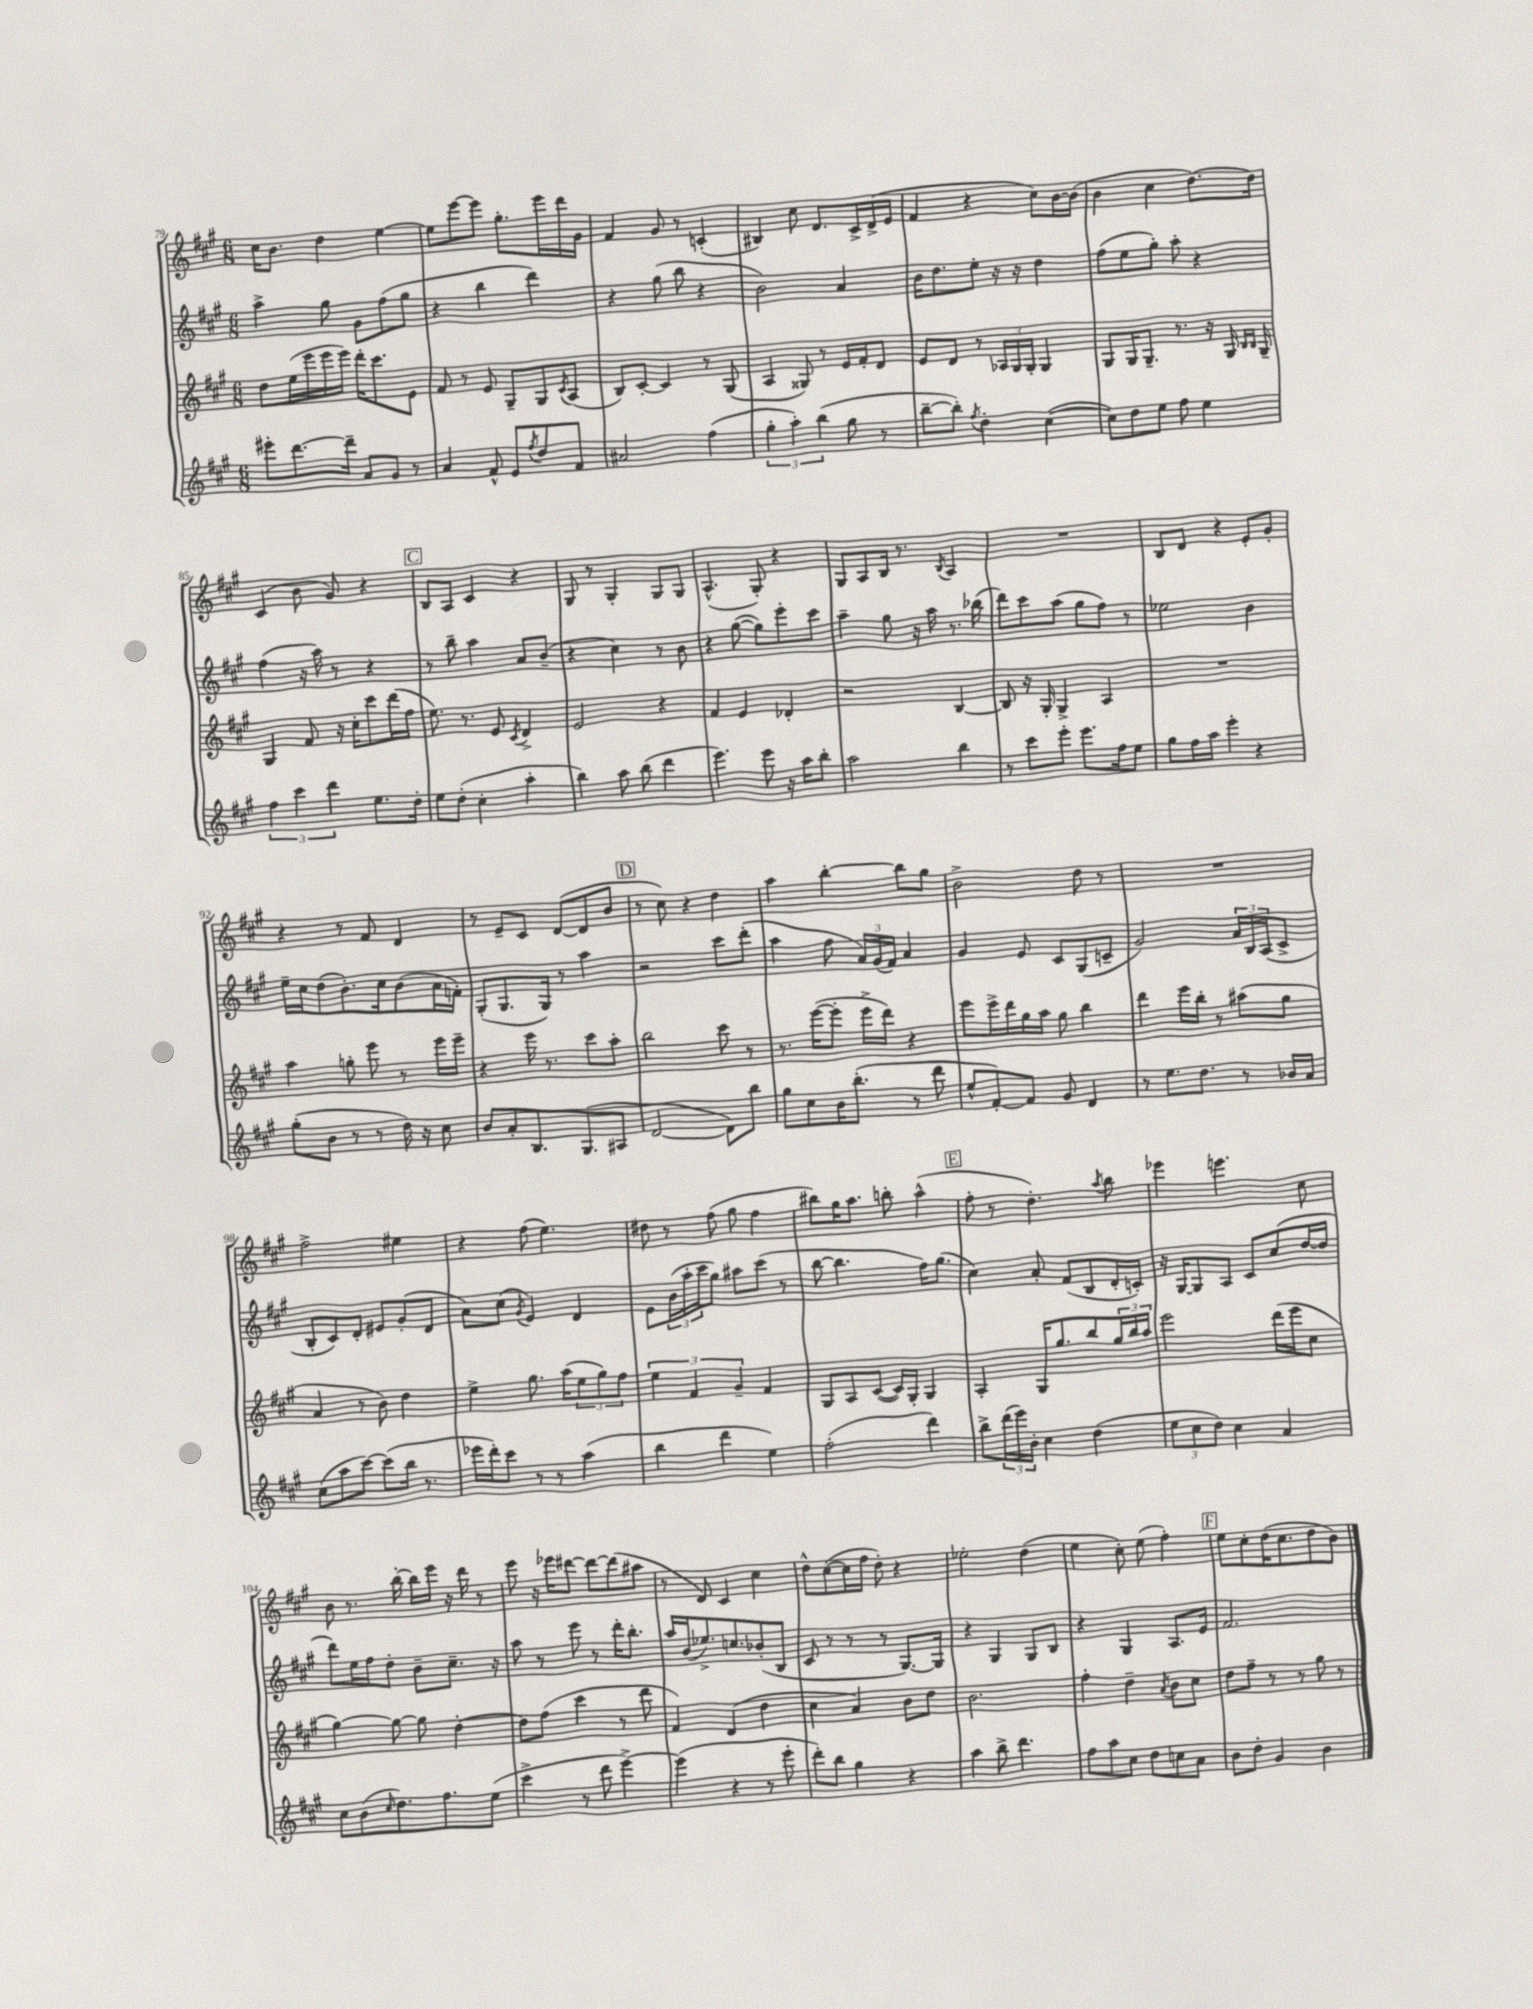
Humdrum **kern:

**kern	**kern	**kern	**kern
*staff4	*staff3	*staff2	*staff1
*clefG2	*clefG2	*clefG2	*clefG2
*k[f#c#g#]	*k[f#c#g#]	*k[f#c#g#]	*k[f#c#g#]
*M6/8	*M6/8	*M6/8	*M6/8
8eee#'\L	8dd\L	4aa^\	16cc#\LK
.	.	.	8.b\J
[8.ddd\	(16ee\L	.	.
.	16eee\	.	.
.	16eee\	8gg#\	4dd\
16ddd~\]Jk	16eee\JJ)	.	.
8a/L	16ddd'\LK	8g#\L	.
.	8.ccc#\	.	.
8g#/J	.	(8ff#\	[4ee\
8r	8e\J	8gg#\J	.
=	=	=	=
4a/	8f#/	4r	8ee\]L
.	8r	.	[8eee\
8f#^^/	8e/	4bb\	8eee\]J
8e/L	8G#~/L	.	8.gg#'\L
8qff#/	.	.	.
8dd/	8G#/	4ddd\)	.
.	.	.	16eee\L
.	8qc#/	.	.
8f#/J	(8A/J	.	16ddd\
.	.	.	16g#\JJ
=	=	=	=
2a#/	8B/L)	4r	4f#/
.	[8c#'/J	.	.
.	4c#/]	(8gg#\	8g#/
.	.	8bb\	8r
(4ff#\	8r	4r	(4c'/
.	(8G#/	.	.
=	=	=	=
6gg#'\	4A/	2b\)	4B#/)
6aa'\)	.	.	.
.	8G##/)	.	8cc#\
(6bb\	.	.	.
.	8r	.	8.d/L
8gg#\	16e/LL	4a/	.
.	16f#'/J	.	16c#^/L
8r	8d/J	.	(16d^/
.	.	.	16e/JJ
=	=	=	=
[8bb~\L	8e/L	16b\LK	4f#/
.	.	8.dd\	.
8bb'\]J)	8d/J	.	.
8qff#/	.	.	.
4dd'\	8r	8ee'\J	4r
.	24A-/LL	16r	.
.	24G#/	.	.
.	.	16r	.
.	24G#'/JJ	.	.
([4cc#\	4G#/	4dd\	8cc#\L)
.	.	.	[16b\L
.	.	.	(16b\]JJ
=	=	=	=
8cc#\]L)	8G#/L	(8ff#\L	4b\
8dd\	16G#/K	8ee\	.
.	8.G#~/J	.	.
8ee\J	.	8gg#'\J)	4cc#\
8ff#\	8.r	8aa'\	.
4ee\	.	4r	[8.dd\L)
.	16r	.	.
.	16G#/	.	.
.	16qqB/LL	.	.
.	16qqB/JJ	.	.
.	16G#~/	.	16dd\]Jk
=	=	=	=
6ff#\	4G#/	(4ff#\	(4c#/
6ccc#\	.	.	.
.	8f#/	16r	8b\
.	.	16aa\)	.
6ddd\	.	.	.
.	16r	8r	8g#/)
.	16cc#'\LK	.	.
8.ee\L	8ccc#\	4r	4r
.	(16ddd\L	.	.
16dd'\Jk	16ff#\JJ	.	.
=	=	=	=
8ee\L	8.ee\)	8r	8B/L
(8dd'\J	.	8bb~\	8A/J
.	8.r	.	.
4cc#'\	.	4aa\	4c#/
.	8e/	.	.
.	8qc#/	.	.
4aa'\	4d^/	8a/L	4r
.	.	(8b~/J	.
=	=	=	=
4bb\)	2e/	4r	8G#/
.	.	.	8r
8aa\	.	4cc#\)	4G#'/
(8bb\	.	.	.
4ddd\	4r	8r	8G#/L
.	.	8b\	8G#/J
=	=	=	=
4.eee\)	4f#/	4r	(4.A^^/
.	4e/	([8gg#\	.
8eee\	.	8gg#\]L)	8G#'/)
16r	4d-'/	8eee'\	4r
16aa\LK	.	.	.
8bb'\J	.	8ccc#\J	.
=	=	=	=
2aa\	2r	4aa~\	8G#/L
.	.	.	8A/
.	.	8gg#\	16B/Jk
.	.	.	8.r
.	.	16r	.
.	.	16aa\	.
.	.	.	8qB/
4bb\	[4B/	8.r	4A/
.	.	(16bb-\	.
=	=	=	=
8r	8B/]	8ddd\L)	2.r
8ccc#\L	16r	8ccc#\	.
.	16G#'/	.	.
8eee'\J	4G#^/	(8aa\J	.
8.eee\L	.	8gg#\L	.
.	4A/	8ff#\J)	.
16ff#\k	.	.	.
8ee\J	.	8r	.
=	=	=	=
8gg#\L	2.r	2ee-\	8B/L
16ff#\L	.	.	8d/J
16aa\JJ	.	.	.
4eee'\	.	.	4r
4r	.	4b\	8e'/L
.	.	.	8g#'/J
=	=	=	=
(8gg#'\L	4aa\	16ee~\LL	4r
.	.	16cc#\J	.
8b\J	.	(8dd\	.
8r	8gg'\	8.b'\)	8r
8r	8eee\	.	8f#/
.	.	16cc#\k	.
16dd\)	8r	(8b\	4d/
16r	.	.	.
8cc#\	16eee\LL	16a\L	.
.	16eee~\JJ	16f'\JJ)	.
=	=	=	=
8b/L	4r	(8G#'/L	8r
8a'/	.	8.G#/	8e~/L
8.B/	16eee\	.	8c#/J
.	8.r	16G#/Jk)	.
.	.	8r	([8d/L
(8.G#/	.	.	.
.	8ccc#\L	4aa\	8d/]
8A#/J	8aa'\J	.	8b/J
=	=	=	=
[2d/	2bb\	2r	8r
.	.	.	8cc#\)
.	.	.	4r
8d\]L)	8ccc#\	8ccc#\L	4dd\
8bb\J	8r	(8ddd'\J	.
=	=	=	=
8gg#\L	8.r	4aa\	4aa\
8cc#\	.	.	.
.	([16eee\LK	.	.
16b\K	8eee'\]J	8ff#\	[4bb'\
(8.bb'\J	.	.	.
.	16eee^\LL	24a/LL)	.
.	.	(24g#/	.
.	16ddd\JJ)	.	.
.	.	24f#/JJ)	.
8r	4r	4a/	8bb\]L
8ddd\	.	.	8gg#\J
=	=	=	=
8ee^^/L	8eee\L	4g#/	2b^\
[8f#'/)	16eee^\L	.	.
.	16ddd\	.	.
8f#/]J	16gg#\	8e/	.
.	16aa\JJ	.	.
8g#/	8gg#\	8c#/L	.
4d/	4bb\	(8G#/	8dd\
.	.	8c~/J	8r
=	=	=	=
8r	4ddd\	2g#/)	2.r
8.ee\L	.	.	.
.	16eee\LL	.	.
8.dd\J	16bb'\JJ	.	.
.	8r	.	.
8r	(8aa#\L	24a/LL	.
.	.	24B/	.
.	.	(24A/J	.
16b-/LL	8gg#\J	8c#^/J	.
16a/JJ	.	.	.
=	=	=	=
(8cc#\L	4a/	8B'/L	2ff#^\
8aa\	.	8c#/)	.
[8ccc#\J)	8r	8d'/J	.
(8ccc#\]L	8b\)	8e#/L	.
16bb\Jk	4dd\	(8g#'/	4ee#\
8.r	.	.	.
.	.	8d/J	.
=	=	=	=
16eee-\LL	4ee^\	8a\L)	4r
16ddd'\J)	.	.	.
8ccc#\J	.	(8cc#\J	.
.	.	8qg#/	.
8r	8.gg#\	4e/)	(8ff#\
8r	.	.	4.ee\)
.	(16aa\LK	.	.
(4aa\	12ee\	4d/	.
.	12gg#\)	.	.
.	12ff#\J	.	.
=	=	=	=
4bb\	6ee\	8e\L	8dd#\
.	.	(24b\L	8r
.	6f#/	24aa'\	.
.	.	24ccc#\J	.
4ddd\	.	8gg#\J)	(8ff#\
.	6g#~/	.	.
.	.	8aa#\L	8gg#\
4ee\)	4f#/	(8ccc#\J	4ff#\
.	.	8r	.
=	=	=	=
(2ff#'\	8G#/L	[8bb\	8bb#\L)
.	8A/	4.bb\]	16gg#\K
.	.	.	8.aa\J
.	([8c#/J	.	.
.	16c#/]LL)	.	8bb'\
.	16G#'/JJ	.	.
4ddd\)	4G#/	16ff#\LK)	(4aa^^\
.	.	(8.gg#\J	.
=	=	=	=
8bb^\L	4A'/	4cc#\)	8ff#'\
(24ddd\L	.	.	8r
24eee\)	.	.	.
24b'\JJ	.	.	.
4cc#\	16G#/LK	8a'/	4.dd'\)
.	8.gg#/	.	.
.	.	(8f#/L	.
(4dd\	8bb/	8B/	.
.	.	.	8qaa/
.	24gg#/L	16d'/L	8bb\
.	24bb/	.	.
.	.	16c'/JJ)	.
.	24aa/JJ	.	.
=	=	=	=
12ee\L	2eee\	16r	4eee-\
.	.	[16G#/LK	.
12cc#\	.	.	.
.	.	8G#/]	.
12dd\J)	.	.	.
4cc#\	.	8A/J	4.eee\
.	.	8c#/L	.
4a/	(16ddd\LL	(8cc#/	.
.	16eee\J	.	.
.	8cc#\J	[16dd/L	8cc#\
.	.	16dd/]JJ	.
=	=	=	=
8cc#\L	[4gg#\)	8ddd\L)	8b\
(8b\	.	16ee\L	8.r
.	.	16ff#\J	.
16qqcc#/	.	.	.
8.dd\)	8gg#\_	8dd'\J	.
.	.	.	[16bb'\
.	8gg#\]	8b~\L	16bb\]LL
8.ff#\	.	.	16eee\JJ
.	[4dd'\	8.cc#~\J	16r
.	.	.	16ddd\
(8ee\J	.	.	8r
.	.	16r	.
=	=	=	=
4ccc#^\	8dd\]L	8aa\	8eee\
.	(8ff#\J	8r	16r
.	.	.	16eee-\LK
8r	4ccc#\	8eee\	[8ddd#\J
8ddd\	.	8r	8ddd#\_L
[4eee^\)	8r	16ddd'\LK	(8ddd#\]
.	.	8.bb'\J	.
.	8ddd\	.	8aa#\J
=	=	=	=
(4eee\]	4f#/)	16aa/LL	8r
.	.	(16b/J	.
.	.	8.ee-^/)	8d/)
4r	(4d/	.	4c#/
.	.	8.cc/	.
8r	4dd\	(8b-'/	4cc#\
8eee'\	.	8B/J	.
=	=	=	=
8ddd'\L)	4cc#\	8c#/	8dd^^\L
8bb\J	.	8r	([8cc#\
4gg#\	4a/)	8r	16cc#\]L
.	.	.	16ff#\JJ
.	.	8r	8dd'\)
4r	8b\L	[8.G#/L)	4r
.	8dd\J	.	.
.	.	16G#/]Jk	.
=	=	=	=
4aa\	2.b\	4r	2ee-'\
8bb^\	.	4G#/	.
4.ddd\	.	.	.
.	.	8G#/L	(4dd\
.	.	8B/J	.
=	=	=	=
8ff#\L	4ff#'\	4r	4ee\
8aa\	.	.	.
8cc#\J	4dd~\	4G#/	8cc#'\)
8dd\L	.	.	(8ee\
.	8qa/	.	.
8cc\	8b\L	8.A/L	4ff#'\)
8a\J	8cc#\J	.	.
.	.	16e/Jk	.
=	=	=	=
8b\L	8dd\L	2.f#/	8ee\L
8dd'\J	8ff#~\J	.	8cc#'\
4g#/	8r	.	(16dd\K
.	.	.	8.cc#\
.	8r	.	.
4b\	8gg#\	.	8dd\
.	8r	.	8b\J)
==	==	==	==
*-	*-	*-	*-
